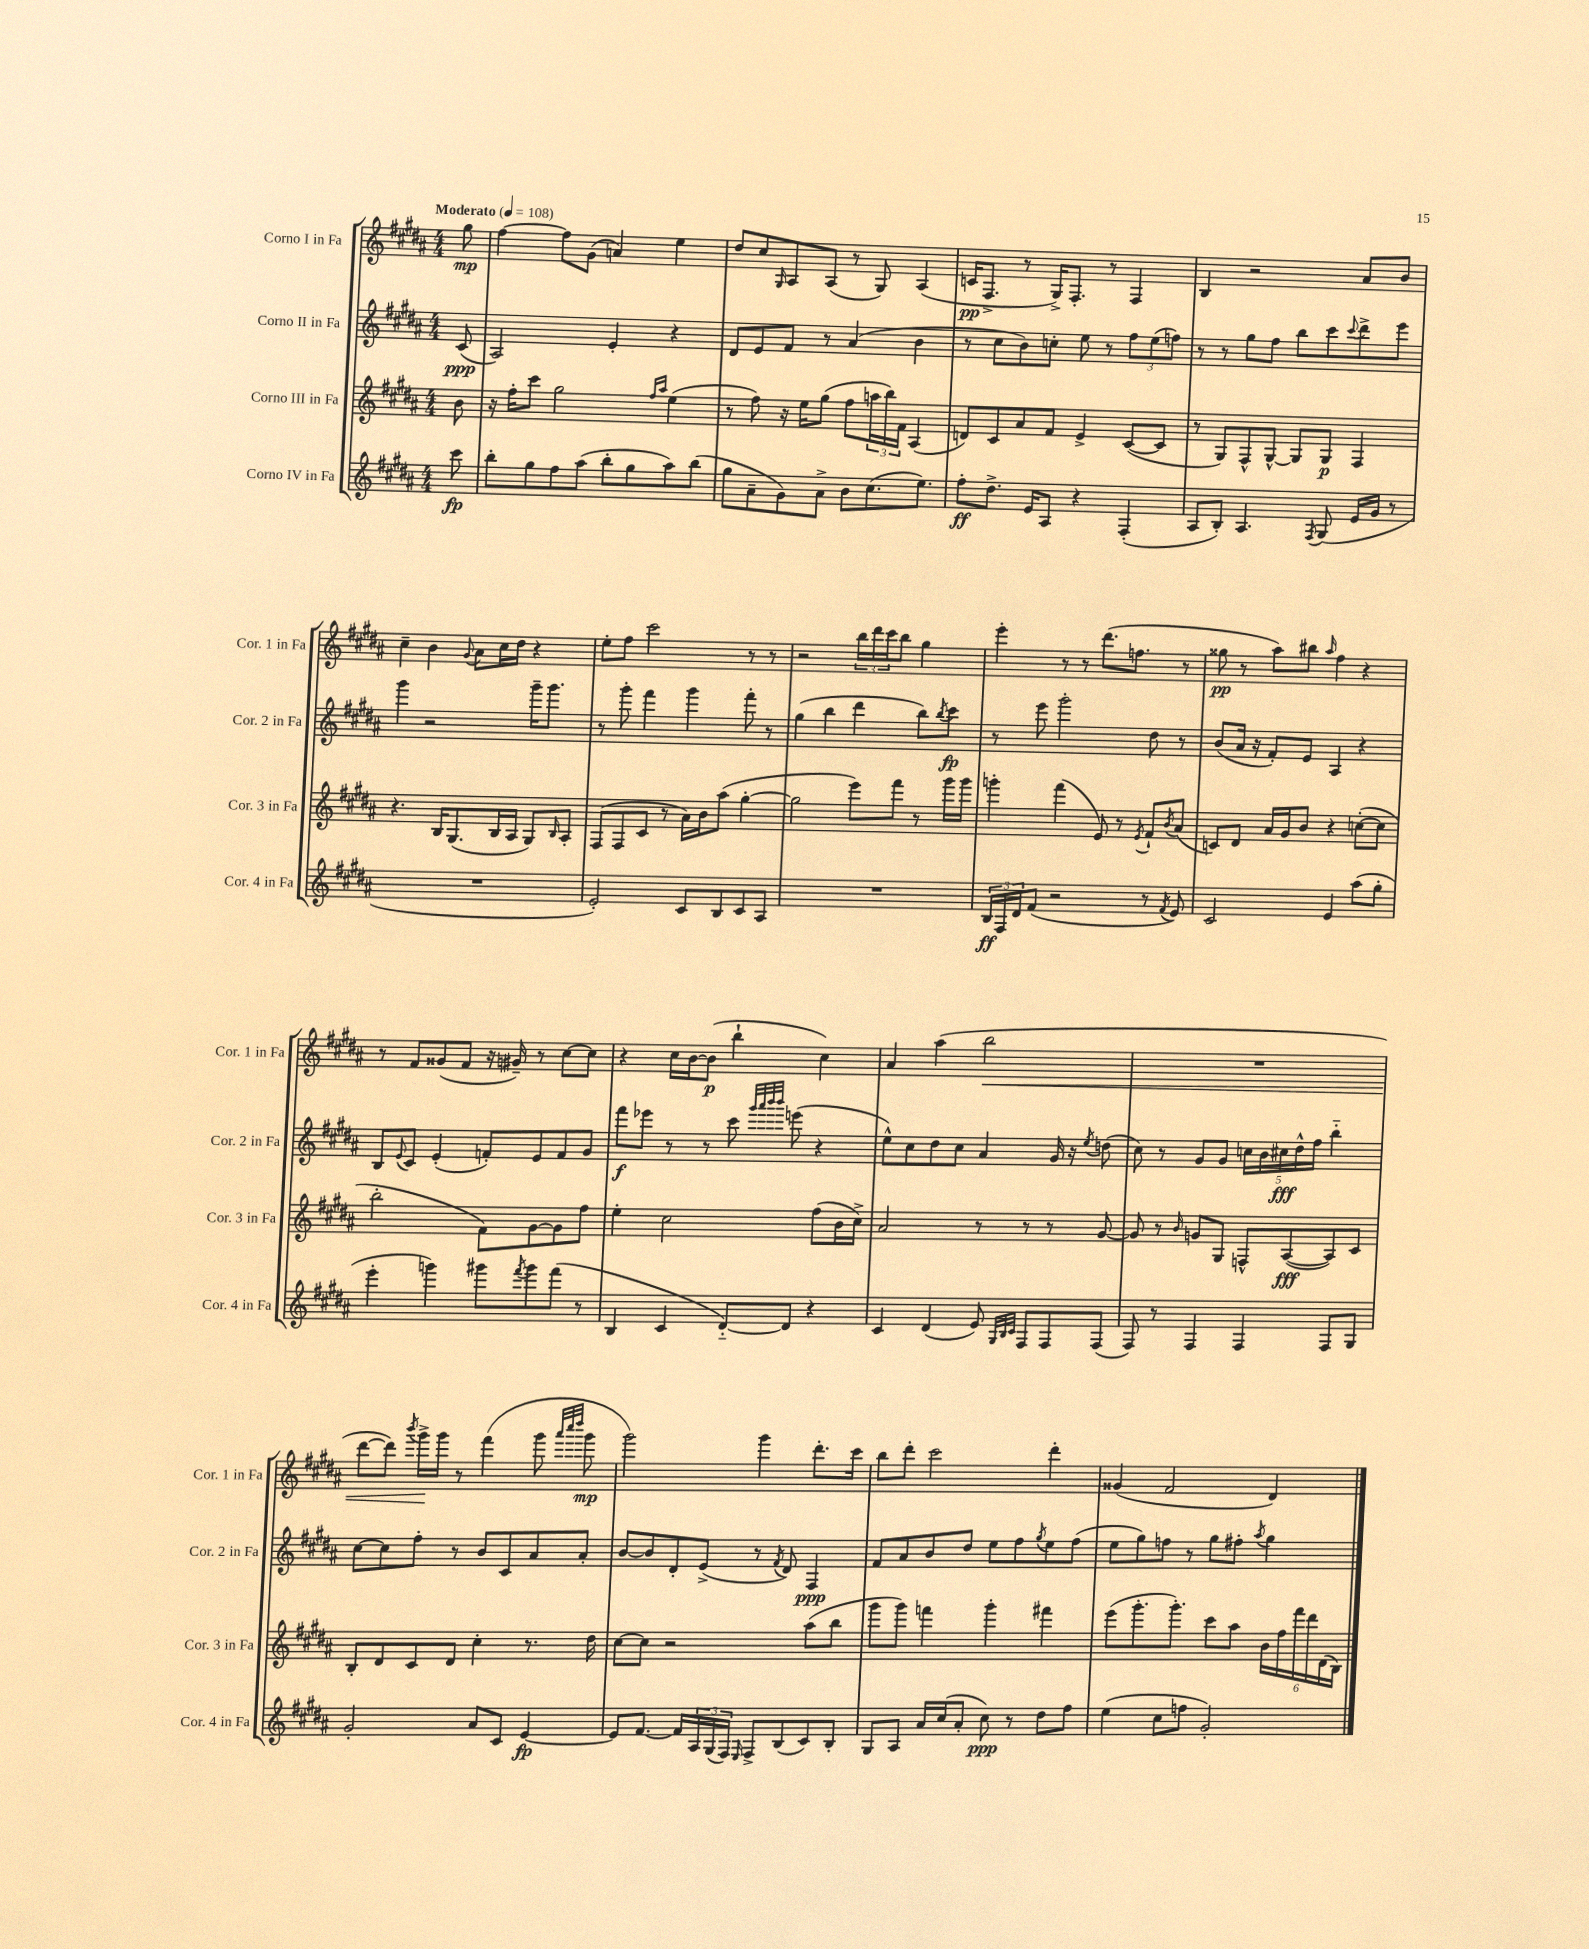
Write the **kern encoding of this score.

**kern	**dynam	**kern	**dynam	**kern	**dynam	**kern	**dynam
*part4	*part4	*part3	*part3	*part2	*part2	*part1	*part1
*staff4	*staff4	*staff3	*staff3	*staff2	*staff2	*staff1	*staff1
*I"Corno IV in Fa	*	*I"Corno III in Fa	*	*I"Corno II in Fa	*	*I"Corno I in Fa	*
*I'Cor. 4 in Fa	*	*I'Cor. 3 in Fa	*	*I'Cor. 2 in Fa	*	*I'Cor. 1 in Fa	*
*clefG2	*	*clefG2	*	*clefG2	*	*clefG2	*
*k[f#c#g#d#a#]	*	*k[f#c#g#d#a#]	*	*k[f#c#g#d#a#]	*	*k[f#c#g#d#a#]	*
*M4/4	*	*M4/4	*	*M4/4	*	*M4/4	*
*MM108	*	*MM108	*	*MM108	*	*MM108	*
=	=	=	=	=	=	=	=
!	!	!	!	!	!	!LO:TX:a:B:t=Moderato	!
8ccc#\	fp	8b\	.	(8c#/	ppp	8gg#\	mp
=1	=1	=1	=1	=1	=1	=1	=1
8bb'\L	.	16r	.	2A#/)	.	[4ff#\	.
.	.	16ff#'\KL	.	.	.	.	.
8gg#\	.	8ccc#\J	.	.	.	.	.
8ff#\	.	2gg#\	.	.	.	8ff#\L]	.
(8aa#\J	.	.	.	.	.	(8g#\J	.
8bb'\L	.	.	.	4e'/	.	4an/)	.
8gg#\	.	.	.	.	.	.	.
.	.	16qqff#/LL	.	.	.	.	.
.	.	16qqaa#/JJ	.	.	.	.	.
8aa#\)	.	(4ee\	.	4r	.	4ee\	.
(8bb\J	.	.	.	.	.	.	.
=2	=2	=2	=2	=2	=2	=2	=2
8gg#\L	.	8r	.	8d#/L	.	8dd#/L	.
8a#~\	.	8ff#\)	.	8e/	.	8cc#/	.
.	.	.	.	.	.	16qqG#/	.
8g#\)	.	16r	.	8f#/J	.	8A#/	.
.	.	16ee\KL	.	.	.	.	.
8a#^\J	.	(8gg#\J	.	8r	.	(8A#/J	.
8b\L	.	8ff#\L	.	(4a#/	.	8r	.
(8.cc#\	.	24aan\L	.	.	.	8G#/)	.
.	.	24bb\)	.	.	.	.	.
.	.	24f#\JJ	.	.	.	.	.
.	.	(4A#/	.	4b\	.	(4A#/	.
8.ee\J)	.	.	.	.	.	.	.
=3	=3	=3	=3	=3	=3	=3	=3
8ff#'\L	ff	8dn/L)	.	8r	.	16cn/KL	pp
.	.	.	.	.	.	8.F#^/J	.
8.dd#^\J	.	8c#/	.	8cc#\L	.	.	.
.	.	8a#/	.	8b\)	.	8r	.
16e/KL	.	.	.	.	.	.	.
8A#/J	.	8f#/J	.	8ccn'\J	.	16G#^/KL)	.
.	.	.	.	.	.	8.F#'/J	.
4r	.	4e^/	.	8ee\	.	.	.
.	.	.	.	8r	.	8r	.
(4F#'/	.	([8c#/L	.	12ff#\L	.	4F#/	.
.	.	.	.	(12ee\	.	.	.
.	.	8c#/J]	.	.	.	.	.
.	.	.	.	12ffn\J)	.	.	.
=4	=4	=4	=4	=4	=4	=4	=4
8A#/L	.	8r	.	8r	.	4B/	.
8B'/J)	.	8G#/L)	.	8r	.	.	.
4.A#/	.	8F#^^/	.	8gg#\L	.	2r	.
.	.	[8G#^^/J	.	8ff#\J	.	.	.
.	.	8G#/L]	.	8bb\L	.	.	.
8qF#/	.	.	.	.	.	.	.
(8G#/	.	8G#/J	p	8ccc#\	.	.	.
.	.	.	.	8qqccc#/	.	.	.
16e/LL	.	4F#/	.	8ddd#^\	.	8a#/L	.
16g#/JJ	.	.	.	.	.	.	.
8r	.	.	.	8eee\J	.	8b/J	.
!!LO:LB:g=z
=5	=5	=5	=5	=5	=5	=5	=5
1r	.	4.r	.	4ggg#\	.	4cc#~\	.
.	.	.	.	2r	.	4b\	.
.	.	16B/KL	.	.	.	.	.
.	.	(8.G#/	.	.	.	.	.
.	.	.	.	.	.	8qqg#/	.
.	.	.	.	.	.	8a#\L	.
.	.	16B/L	.	.	.	16cc#\L	.
.	.	16A#/JJ	.	.	.	16dd#\JJ	.
.	.	8G#/L)	.	16ggg#~\KL	.	4r	.
.	.	.	.	8.ggg#\J	.	.	.
.	.	16qqB/	.	.	.	.	.
.	.	8A#'/J	.	.	.	.	.
=6	=6	=6	=6	=6	=6	=6	=6
2e'/)	.	(8F#/L	.	8r	.	8ee'\L	.
.	.	8F#/	.	8ggg#'\	.	8ff#\J	.
.	.	8c#/J	.	4fff#\	.	2ccc#\	.
.	.	8r	.	.	.	.	.
8c#/L	.	16a#\LL)	.	4ggg#\	.	.	.
.	.	16b\J	.	.	.	.	.
8B/	.	(8aa#\J	.	.	.	.	.
8c#/	.	[4gg#'\	.	8fff#'\	.	8r	.
8A#/J	.	.	.	8r	.	8r	.
=7	=7	=7	=7	=7	=7	=7	=7
1r	.	2gg#\]	.	(4gg#\	.	2r	.
.	.	.	.	4bb\	.	.	.
.	.	8eee\L)	.	4ddd#\	.	24bb\LL	.
.	.	.	.	.	.	24ddd#\	.
.	.	.	.	.	.	24ccc#\J	.
.	.	8fff#\J	.	.	.	8bb\J	.
.	.	8r	.	8bb\L)	.	4gg#\	.
.	.	.	.	8qbb/	.	.	.
.	.	16ggg#\LL	.	8ccc#\J	fp	.	.
.	.	16ggg#\JJ	.	.	.	.	.
=8	=8	=8	=8	=8	=8	=8	=8
24B/LL	ff	4gggn'\	.	8r	.	4eee'\	.
24F#/	.	.	.	.	.	.	.
24d#/J	.	.	.	.	.	.	.
(8f#/J	.	.	.	8eee\	.	.	.
2r	.	(4fff#\	.	2ggg#'\	.	8r	.
.	.	.	.	.	.	8r	.
.	.	8e/)	.	.	.	(8.ddd#\L	.
.	.	8r	.	.	.	.	.
.	.	.	.	.	.	8.ffn\J	.
.	.	8qe/	.	.	.	.	.
8r	.	8f#`/L	.	8dd#\	.	.	.
8qf#/	.	8qb/	.	.	.	.	.
8e/)	.	(8a#/J	.	8r	.	8r	.
=9	=9	=9	=9	=9	=9	=9	=9
2c#/	.	8cn/L)	.	(8b/L	.	8gg##X\	pp
.	.	8d#/J	.	16a#/Jk	.	8r	.
.	.	.	.	16r	.	.	.
.	.	16a#/LL	.	8f#'/L)	.	8aa#\L)	.
.	.	16g#/J	.	.	.	.	.
.	.	8b/J	.	8e/J	.	8bb#X\J	.
.	.	.	.	.	.	16qqaa#/	.
4e/	.	4r	.	4A#/	.	4ff#\	.
(8aa#\L	.	([8ccn'\L	.	4r	.	4r	.
8gg#'\J	.	8cc\J]	.	.	.	.	.
!!LO:LB:g=z
=10	=10	=10	=10	=10	=10	=10	=10
4eee'\	.	2bb'\	.	8B/L	.	8r	.
.	.	.	.	8qqe/	.	.	.
.	.	.	.	8c#/J	.	8f#/L	.
4gggn\)	.	.	.	(4e'/	.	(8g##X/	.
.	.	.	.	.	.	8f#/J	.
8ggg#X\L	.	8f#\L)	.	8fn'/L)	.	16r	.
.	.	.	.	.	.	16g#X~/)	.
8qfff#/	.	.	.	.	.	.	.
8ggg#\	.	[8g#\	.	8e/	.	8r	.
(8fff#\J	.	8g#\]	.	8f/	.	[8cc#\L	.
8r	.	8ff#\J	.	8g#/J	.	8cc#\J]	.
=11	=11	=11	=11	=11	=11	=11	=11
4B/	.	4ee'\	.	8fff#\L	f	4r	.
.	.	.	.	8eee-X\J	.	.	.
4c#/	.	2cc#\	.	8r	.	16cc#\LL	.
.	.	.	.	.	.	[16b\J	.
.	.	.	.	8r	.	(8b\J]	p
[8d#/L)	.	.	.	8ccc#\	.	4bb`\	.
.	.	.	.	32qqggg#/LLL	.	.	.
.	.	.	.	32qqaaa#/	.	.	.
.	.	.	.	32qqbbb/	.	.	.
.	.	.	.	32qqbbb/JJJ	.	.	.
8d#/J]	.	.	.	(8eeen\	.	.	.
4r	.	(8ff#\L	.	4r	.	4cc#\)	.
.	.	16b\L	.	.	.	.	.
.	.	16cc#^\JJ)	.	.	.	.	.
=12	=12	=12	=12	=12	=12	=12	=12
4c#/	.	2a#/	.	8ee^^\L)	.	4a#/	.
.	.	.	.	8cc#\	.	.	.
(4d#/	.	.	.	8dd#\	.	(4aa#\	.
.	.	.	.	8cc#\J	.	.	.
!	!	!	!	!	!	!	!LO:HP:b
8e/)	.	8r	.	4a#/	.	2bb\	<
32qqG#/LLL	.	.	.	.	.	.	.
32qqB/	.	.	.	.	.	.	.
32qqc#/JJJ	.	.	.	.	.	.	.
8F#/L	.	8r	.	.	.	.	.
8F#/	.	8r	.	16g#/	.	.	.
.	.	.	.	16r	.	.	.
.	.	.	.	8qee/	.	.	.
(8F#/J	.	[8g#/	.	(8ddn\	.	.	.
=13	=13	=13	=13	=13	=13	=13	=13
8F#/)	.	8g#/]	.	8cc#\)	.	1r	.
8r	.	8r	.	8r	.	.	.
.	.	16qqb/	.	.	.	.	.
4F#/	.	8gn/L	.	8g#/L	.	.	.
.	.	8G#/J	.	8g#/J	.	.	.
4F#/	.	8Fn^^/L	.	20ccn\LL	.	.	.
.	.	.	.	20b\	.	.	.
.	.	.	.	20cc#X\	fff	.	.
.	.	([8A#/	fff	.	.	.	.
.	.	.	.	20dd#^^\	.	.	.
.	.	.	.	20ff#\JJ	.	.	.
8F#/L	.	8A#/])	.	4bb\	.	.	.
8G#/J	.	8c#/J	.	.	.	.	.
!!LO:LB:g=z
=14	=14	=14	=14	=14	=14	=14	=14
2g#'/	.	8B'/L	.	[8cc#\L	.	[8ddd#\L	.
.	.	8d#/	.	8cc#\]	.	8ddd#\J])	.
.	.	.	.	.	.	8qbbb/	.
.	.	8c#/	.	8ff#'\J	.	16ggg#^\LL	.
.	.	.	.	.	.	16ggg#\JJ	[
.	.	8d#/J	.	8r	.	8r	.
8a#/L	.	4cc#'\	.	8b/L	.	(4fff#\	.
8c#/J	.	.	.	8c#/	.	.	.
[4e/	fp	8.r	.	8a#/	.	8ggg#\	.
.	.	.	.	.	.	32qqaaa#/LLL	.
.	.	.	.	.	.	32qqcccc#/	.
.	.	.	.	.	.	32qqdddd#/JJJ	.
.	.	.	.	8a#'/J	.	8ggg#\	mp
.	.	16dd#\	.	.	.	.	.
=15	=15	=15	=15	=15	=15	=15	=15
8e/L]	.	[8cc#\L	.	[8b/L	.	2ggg#\)	.
[8.f#/J	.	8cc#\J]	.	8b/]	.	.	.
.	.	2r	.	8d#'/	.	.	.
16f#/LL]	.	.	.	.	.	.	.
24A#/	.	.	.	(8e^/J	.	.	.
(24G#/	.	.	.	.	.	.	.
24F#/JJ)	.	.	.	.	.	.	.
16qqE/	.	.	.	.	.	.	.
8F#^/L	.	.	.	8r	.	4ggg#\	.
.	.	.	.	8qf#/	.	.	.
(8B/	.	.	.	8d#/)	.	.	.
8c#/)	.	(8aa#\L	.	4F#/	ppp	8.ddd#'\L	.
8B'/J	.	8bb\J	.	.	.	.	.
.	.	.	.	.	.	16ccc#\Jk	.
=16	=16	=16	=16	=16	=16	=16	=16
8G#/L	.	8ggg#\L	.	8f#/L	.	8bb\L	.
8A#/J	.	8ggg#\J)	.	8a#/	.	8ddd#'\J	.
16a#/LL	.	4fffn\	.	8b/	.	2ccc#\	.
(16cc#/J	.	.	.	.	.	.	.
8a#'/J	.	.	.	8dd#/J	.	.	.
8cc#\)	ppp	4ggg#'\	.	8ee\L	.	.	.
8r	.	.	.	8ff#\	.	.	.
.	.	.	.	8qgg#/	.	.	.
8dd#\L	.	4fff#X\	.	8ee\	.	4ddd#'\	.
8ff#\J	.	.	.	(8ff#\J	.	.	.
=17	=17	=17	=17	=17	=17	=17	=17
(4ee\	.	(8eee\L	.	8ee\L	.	(4g##X/	.
.	.	8.ggg#'\	.	8gg#\)	.	.	.
8cc#\L	.	.	.	8ffn\J	.	2f#/	.
.	.	8.ggg#'\J)	.	.	.	.	.
8ffn\J	.	.	.	8r	.	.	.
2g#'/)	.	8ccc#\L	.	8gg#\L	.	.	.
.	.	8aa#\J	.	8ff#X'\J	.	.	.
.	.	.	.	8qaa#/	.	.	.
.	.	24b\LL	.	4gg#\	.	4d#/)	.
.	.	24ff#\	.	.	.	.	.
.	.	24fff#\	.	.	.	.	.
.	.	24ddd#\	.	.	.	.	.
.	.	(24d#\	.	.	.	.	.
.	.	24B\JJ)	.	.	.	.	.
==	==	==	==	==	==	==	==
*-	*-	*-	*-	*-	*-	*-	*-
